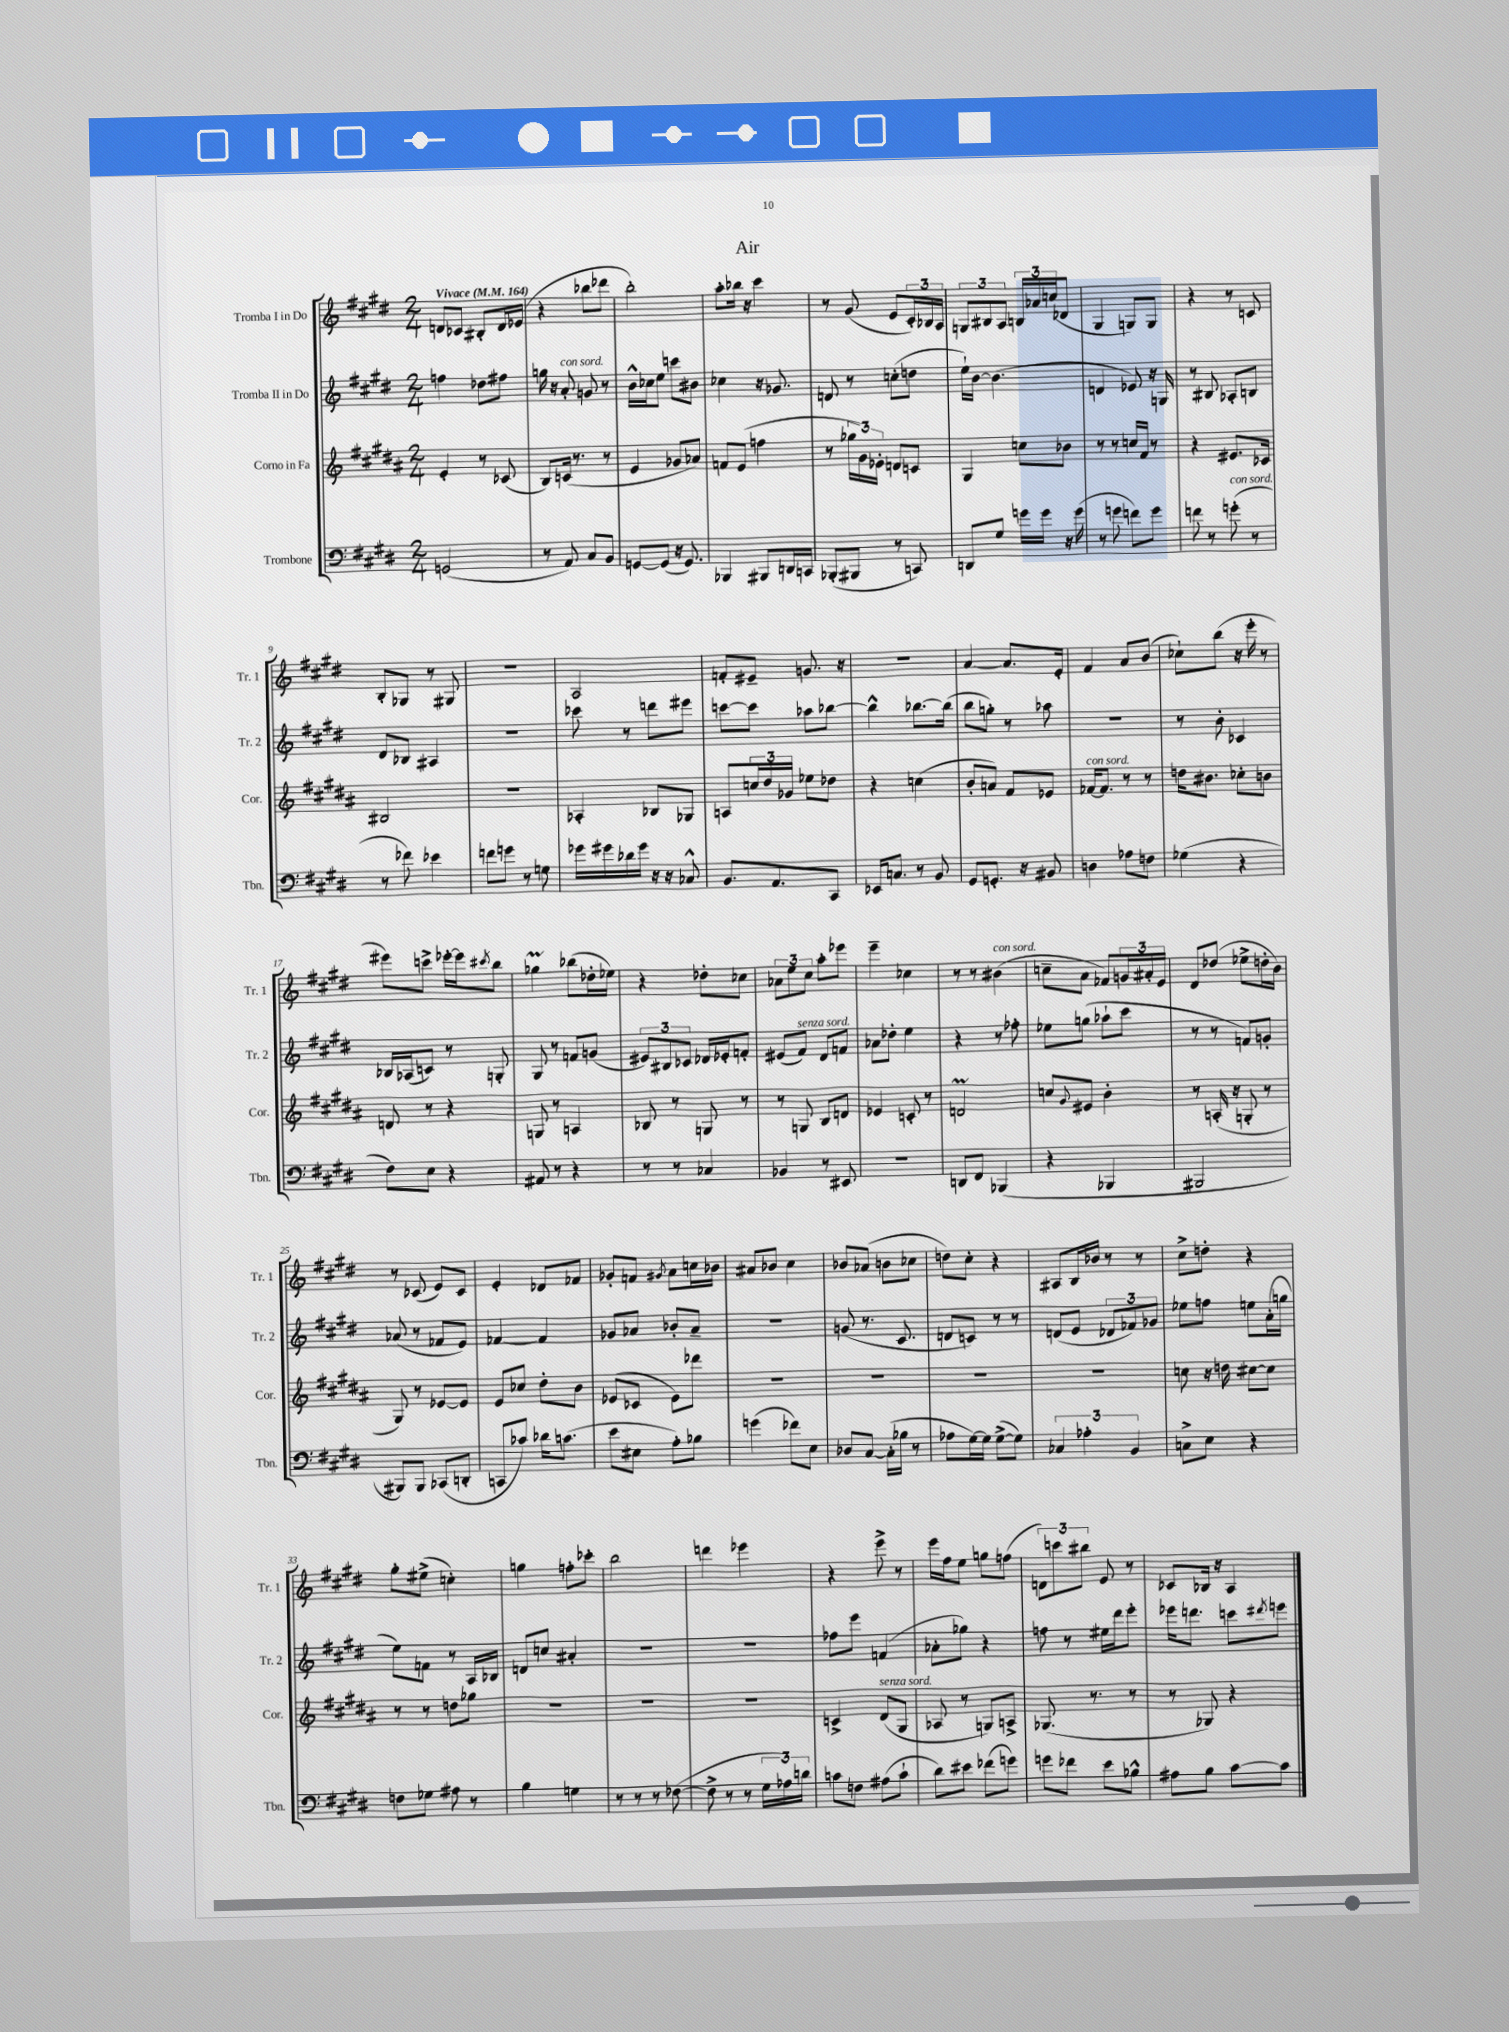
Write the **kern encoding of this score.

**kern	**kern	**kern	**kern
*staff4	*staff3	*staff2	*staff1
*clefF4	*clefG2	*clefG2	*clefG2
*k[f#c#g#d#]	*k[f#c#g#d#a#]	*k[f#c#g#d#]	*k[f#c#g#d#]
*M2/4	*M2/4	*M2/4	*M2/4
*MM164	*MM164	*MM164	*MM164
(2GG	4e'	4ff	8d
.	.	.	8c-
.	8r	8dd-	8B#'
.	(8c-	8ff#	16d
.	.	.	(16e-
=	=	=	=
8r	8B)	16gg	4r
.	.	16r	.
8AA)	(16c	8a'	.
.	8.r	.	.
8C#	.	8g	8bb-
8BB	8r	8r	8ddd-
=	=	=	=
[8GG	4e	16b^^	2bb')
.	.	16cc-	.
(8GG]	.	8ee	.
16r	8g-	8ccc	.
8.GG)	.	.	.
.	8a-)	8b#	.
=	=	=	=
4BBB-	8f	4cc-	8aa'
.	(8e	.	16bb-
.	.	.	16r
8BBB#	4ff	16r	4ccc#
.	.	8.g-	.
16DD	.	.	.
16CC	.	.	.
=	=	=	=
(8BBB-'	8r	8d	8r
8BBB#	24gg-	8r	(8g#
.	24g#)	.	.
.	24e-'	.	.
8r	8d	(8cc'	8e
8CC)	8c	8dd	24c#')
.	.	.	24B-
.	.	.	24A
=	=	=	=
8DD	4G#	16ee`)	12G
.	.	[16b	.
.	.	.	12B#
8G#	.	(4.b]	.
.	.	.	12A
16g	8cc	.	24B
.	.	.	24a-
16g	.	.	.
.	.	.	(24cc
16r	8b-	.	8d-
(16g	.	.	.
=	=	=	=
8r	8r	4d	4G#
8g	8r	.	.
8f)	16cc	8e-)	8G)
.	16f#	.	.
8g	8r	16r	8G
.	.	16G	.
=	=	=	=
8f	4r	8r	4r
8r	.	8B#	.
(8g'	8.e#	8A-'	8r
8r	.	8B	8c
.	16c-	.	.
=	=	=	=
8r	2B#	8d#	8B'
8f-)	.	8B-	8G-
4e-	.	4A#	8r
.	.	.	8G#
=	=	=	=
8f	2r	2r	2r
8g	.	.	.
8r	.	.	.
8G	.	.	.
=	=	=	=
16g-	4A-'	8ccc-	2A
16g#	.	.	.
16d-	.	8r	.
16g#	.	.	.
16r	8B-	8ddd	.
16r	.	.	.
8C-^^	8G-	8eee#	.
=	=	=	=
8.BB	8A	[8ccc	8f'
.	24cc	8ccc]	8e#~
.	24dd#	.	.
8.AA	.	.	.
.	24g-	.	.
.	8ee-	8aa-	8.g
8CC#	8dd-	[8bb-	.
.	.	.	16r
=	=	=	=
16EE-	4r	4bb-^^]	2r
8.C	.	.	.
8r	(4cc	[8.bb-	.
8BB	.	.	.
.	.	(16bb-]	.
=	=	=	=
8GG#	8b'	8bb	[4a
8.GG'	8a)	8gg')	.
.	8f#	8r	8.a]
16r	.	.	.
8BB#	8e-	8aa-	.
.	.	.	16e'
=	=	=	=
4D	[16f-	2r	4f#
.	8.f-]	.	.
8A-	8r	.	8a
8F	8r	.	(8b
=	=	=	=
(4G-	16dd	8r	8cc-`)
.	8.b#	.	.
.	.	8b'	(8bb
4r	8cc-'	4c-	16r
.	.	.	16eee'
.	8b	.	8r
=	=	=	=
8F#)	8d	16B-	8eee#)
.	.	(16A-	.
8E	8r	8c)	8ccc^
4r	4r	8r	[16eee-'
.	.	.	16eee-]
.	.	.	8qccc#
.	.	8G'	8bb
=	=	=	=
8AA#	8G	8G#	4gg-
8r	8r	8r	.
4r	4A	8f	(8bb-
.	.	(8g	16dd-'
.	.	.	16ee-)
=	=	=	=
8r	8B-	12e#)	4r
.	.	12B#	.
8r	8r	.	.
.	.	12c-	.
4C-	8G	16d-	8dd-'
.	.	16e-'	.
.	8r	8f'	8cc-
=	=	=	=
4BB-	8r	(8e#	12a-
.	.	.	12ee
.	8G	8f#)	.
.	.	.	12cc#
8r	8B	8d#	8aa'
8EE#	8d	8f	8eee-
=	=	=	=
2r	4e-	8a-	4eee~
.	.	8dd-'	.
.	8c'	4ee	4cc-
.	8r	.	.
=	=	=	=
8DD	2d	4r	8r
8FF#	.	.	8r
(4BBB-	.	8r	(4b#
.	.	8ff-'	.
=	=	=	=
4r	8cc	8ee-	8cc~
.	8qqg#	.	.
.	8e#	(8gg	8a
4BBB-	4b'	8aa-`	8f-)
.	.	8ccc#	24g
.	.	.	24a#'
.	.	.	24e
=	=	=	=
2BBB#	8r	8r	8d#
.	(16A'	8r	(8dd-
.	16r	.	.
.	8G'	8f)	8ee-^
.	8r	8g'	16dd'
.	.	.	16b)
=	=	=	=
8BBB#)	8G#)	(8a-	8r
8BBB#	8r	8r	(8c-
(8CC-	[8e-	8f-	8e)
8DD'	8e-]	8e)	8c-
=	=	=	=
8CC	8e	[4f-	4e'
8c-)	8cc-	.	.
16d-	8dd#'	4f-]	8d-
(8.c	.	.	.
.	8b	.	8f-
=	=	=	=
8e	(8e-	8g-	8g-'
8E#	8c-	8a-	8f
.	.	.	8qg#
8A')	8e-)	8b-'	8a
8B-	8ddd-	8a-~	16cc
.	.	.	16b-
=	=	=	=
(4g	2r	2r	8a#
.	.	.	8b-
8f-)	.	.	4cc#
8E	.	.	.
=	=	=	=
8D-	2r	(8g	8b-
[8C#	.	8.r	(8a-
(16C#']	.	.	8b
16B-	.	8.c#	.
8r	.	.	8cc-
=	=	=	=
8A-	2r	8d	8dd)
[16G#)	.	8c)	8cc#'
16G#]	.	.	.
([8G#^	.	8r	4r
8G#])	.	8r	.
=	=	=	=
6C-	2r	(8d	8A#
.	.	8e	16B
6A-'	.	.	.
.	.	.	16b-
.	.	12d-	8r
6BB	.	12f-)	.
.	.	.	8r
.	.	12g-	.
=	=	=	=
8C^	8cc	8ee-	8cc#^
8E	16r	8ff	8dd'
.	16dd	.	.
4r	[8cc#	8ee	4r
.	8cc#]	(16a'	.
.	.	16gg	.
=	=	=	=
8F	8r	8ee)	8gg#'
8G-	8r	8f	(8ee#^
8A#	8dd	8r	4cc')
8r	8gg-	16A	.
.	.	16B-	.
=	=	=	=
4B	2r	8d	4gg
.	.	8cc	.
4G	.	4a#'	8ff'
.	.	.	8ccc-'
=	=	=	=
8r	2r	2r	2bb
8r	.	.	.
8r	.	.	.
([8F-	.	.	.
=	=	=	=
8F-^]	2r	2r	4ddd
8r	.	.	.
8r	.	.	4eee-
24G#	.	.	.
24A-)	.	.	.
24d	.	.	.
=	=	=	=
8c	4c^	8ff-	4r
8F	.	8eee	.
(8A#	(8d#	(4f	8eee^
8c`	8G#	.	8r
=	=	=	=
8d#)	8A-	8a-'	16eee
.	.	.	16ff#
8e#	8r	8gg-)	8ee
(8f-	8G)	4r	8gg
8g)	8A^	.	(8ff
=	=	=	=
8g	(8.G-	8ff	12d)
.	.	.	12ccc
8f-	.	8r	.
.	.	.	12bb#
.	8.r	.	.
8e	.	16ee#	8e
.	.	16ddd#	.
8B-^^	8r	8eee'	8r
=	=	=	=
8A#	8r	16eee-	8c-
.	.	8.ddd	.
8B	8G-)	.	16B-
.	.	.	16r
[8c#	4r	8ccc	4A
.	.	8qddd#	.
8c#]	.	8eee	.
==	==	==	==
*-	*-	*-	*-
